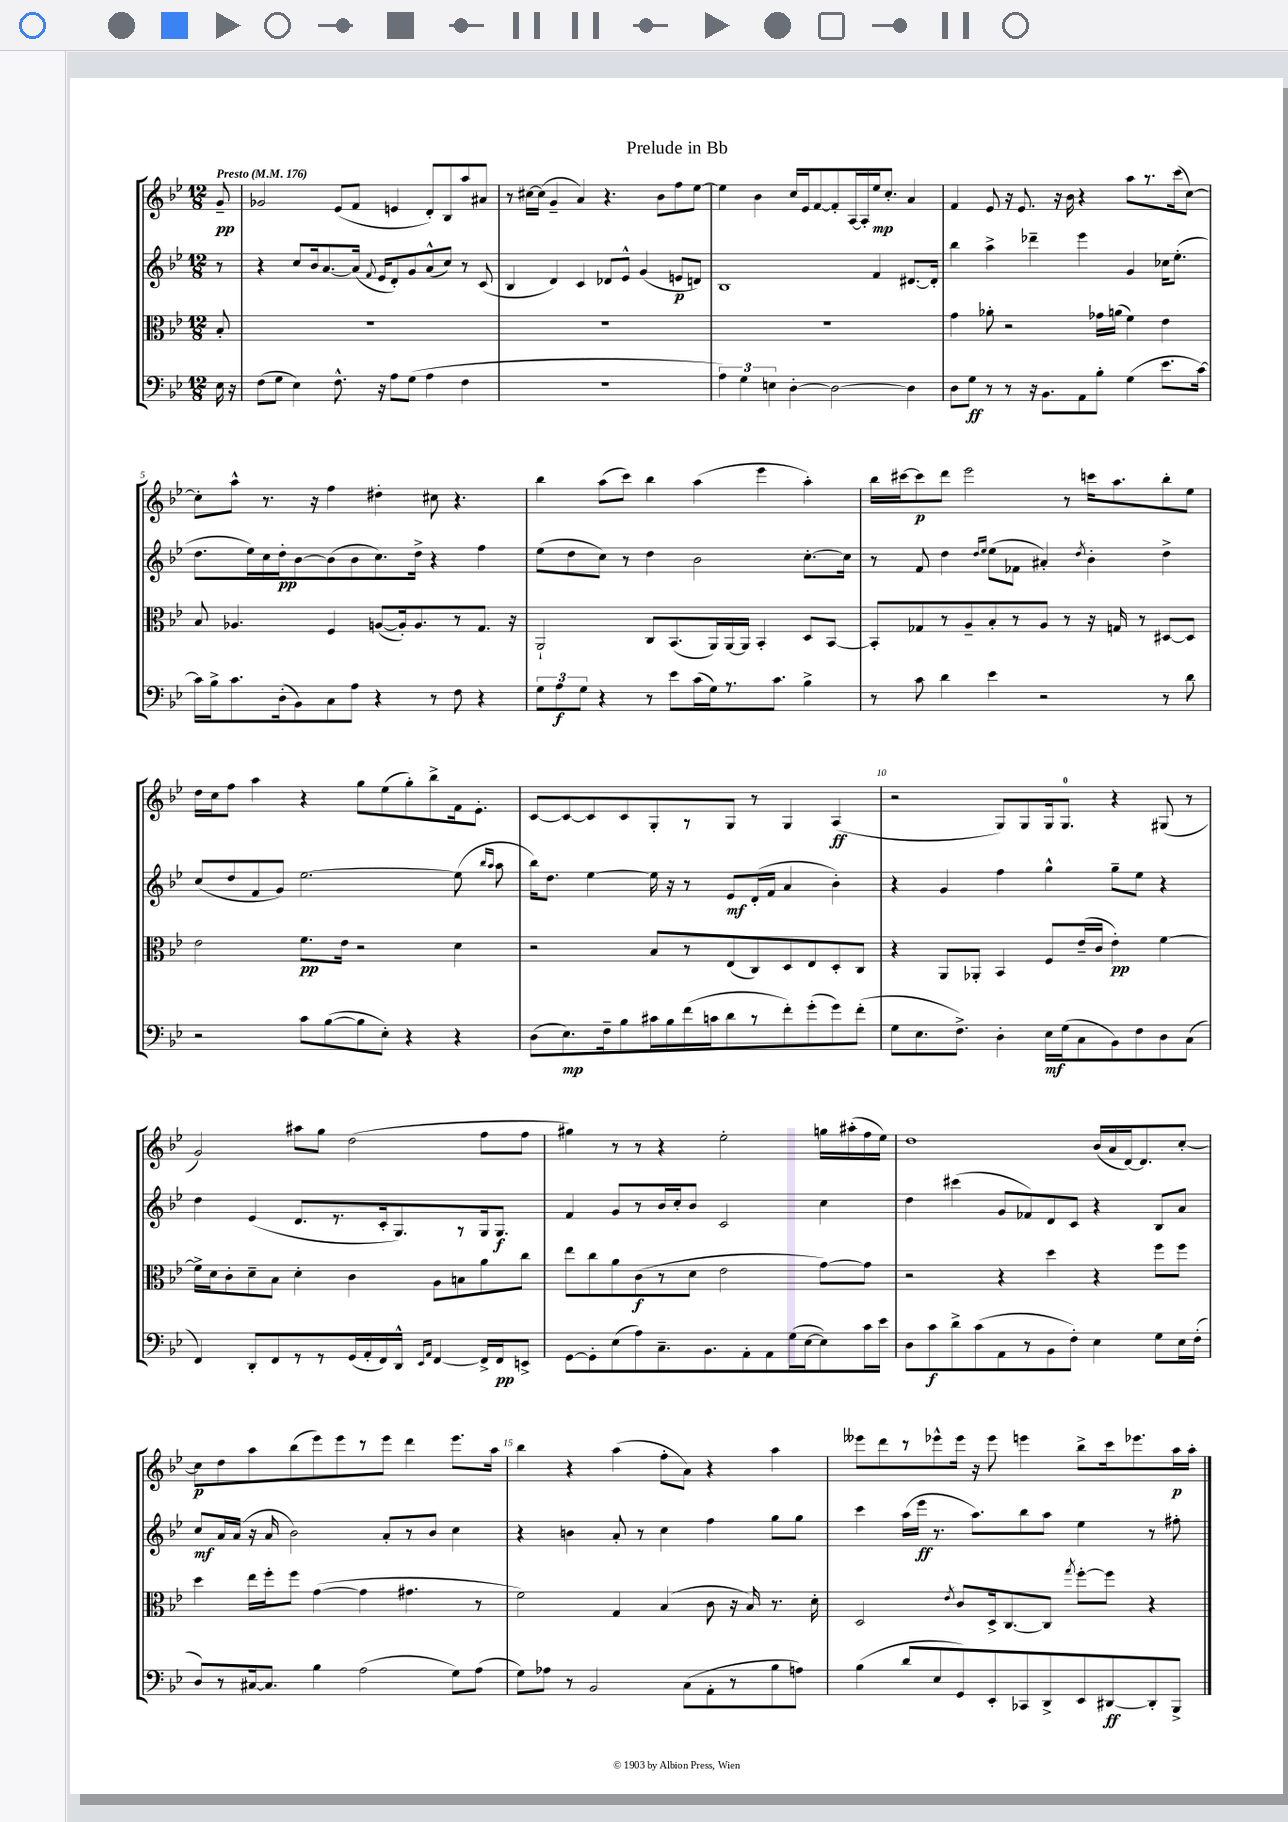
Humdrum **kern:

**kern	**dynam	**kern	**dynam	**kern	**dynam	**kern	**dynam
*part4	*part4	*part3	*part3	*part2	*part2	*part1	*part1
*staff4	*staff4	*staff3	*staff3	*staff2	*staff2	*staff1	*staff1
*clefF4	*	*clefC3	*	*clefG2	*	*clefG2	*
*k[b-e-]	*	*k[b-e-]	*	*k[b-e-]	*	*k[b-e-]	*
*M12/8	*	*M12/8	*	*M12/8	*	*M12/8	*
*MM176	*	*MM176	*	*MM176	*	*MM176	*
=	=	=	=	=	=	=	=
!	!	!	!	!	!	!LO:TX:a:B:t=Presto	!
16E-\	.	8B-'/	.	8r	.	8g~/	pp
16r	.	.	.	.	.	.	.
=1	=1	=1	=1	=1	=1	=1	=1
(8F\L	.	1.r	.	4r	.	2g-X/	.
8G\J	.	.	.	.	.	.	.
4E-\)	.	.	.	8cc/L	.	.	.
.	.	.	.	16b-/k	.	.	.
.	.	.	.	[8.a/	.	.	.
8.F^^\	.	.	.	.	.	(8e-/L	.
.	.	.	.	(16a/Jk]	.	8f/J	.
.	.	.	.	8qqf/	.	.	.
16r	.	.	.	16e-/KL	.	.	.
8A\L	.	.	.	8d'/)	.	4en/	.
(8G\J	.	.	.	8g/	.	.	.
4A\	.	.	.	(8a^^/	.	8d'/L)	.
.	.	.	.	8cc/J)	.	8B-/	.
4F\	.	.	.	8r	.	8aa/	.
.	.	.	.	(8c/	.	8a#X/J	.
=2	=2	=2	=2	=2	=2	=2	=2
1.r	.	1.r	.	4B-/	.	8r	.
.	.	.	.	.	.	[16cc#X\LL	.
.	.	.	.	.	.	(16cc#\JJ]	.
.	.	.	.	4d/)	.	4g~/	.
.	.	.	.	4c/	.	4a/)	.
.	.	.	.	8d-X/L	.	4.r	.
.	.	.	.	8e-^^/J	.	.	.
.	.	.	.	(4g/	.	.	.
.	.	.	.	.	.	8b-\L	.
.	.	.	.	8en/L	p	8ff\	.
.	.	.	.	8dn/J)	.	[8ee-\J	.
=3	=3	=3	=3	=3	=3	=3	=3
6A\)	.	1.r	.	1B-	.	4ee-\]	.
6G\	.	.	.	.	.	.	.
.	.	.	.	.	.	4b-\	.
6En\	.	.	.	.	.	.	.
[4D'\	.	.	.	.	.	16cc/LL	.
.	.	.	.	.	.	16e-/J	.
.	.	.	.	.	.	[8f/	.
2D\_	.	.	.	.	.	8f'/]	.
.	.	.	.	.	.	[16A/L	.
.	.	.	.	.	.	16A'/]	.
.	.	.	.	4f/	.	16ee-/J	mp
.	.	.	.	.	.	8.cc'/J	.
4D\]	.	.	.	[8.d#X/L	.	4a/	.
.	.	.	.	16d#'/Jk]	.	.	.
=4	=4	=4	=4	=4	=4	=4	=4
8D\L	.	4g\	.	4bb-\	.	4f/	.
8G\J	ff	.	.	.	.	.	.
8r	.	8a-X'\	.	4aa^\	.	8e-/	.
8r	.	2r	.	.	.	16r	.
.	.	.	.	.	.	8.e-/	.
16r	.	.	.	4ddd-X~\	.	.	.
8.BB-\L	.	.	.	.	.	.	.
.	.	.	.	.	.	16r	.
.	.	.	.	.	.	16b-\	.
8AA\	.	.	.	4eee-\	.	4r	.
8B-'\J	.	16g-X\LL	.	.	.	.	.
.	.	(16an\JJ	.	.	.	.	.
(4G\	.	4f\)	.	4g/	.	8aa\L	.
.	.	.	.	.	.	8.r	.
8.e-\L	.	4e-\	.	16cc-X\KL	.	.	.
.	.	.	.	(8.ee-'\J	.	(16ccc\k	.
.	.	.	.	.	.	[8cc\J)	.
[16c\Jk)	.	.	.	.	.	.	.
!!LO:LB:g=z
=5	=5	=5	=5	=5	=5	=5	=5
16c\LL]	.	8B-/	.	8.dd\L	.	8cc'\L]	.
16B-^\J	.	.	.	.	.	.	.
8.c\	.	4.A-X/	.	.	.	8aa^^\J	.
.	.	.	.	16ee-\L)	.	.	.
.	.	.	.	16cc\	.	8.r	.
(16D'\k	.	.	.	16dd'\J	pp	.	.
8BB-\)	.	.	.	[8b-\	.	.	.
.	.	.	.	.	.	16r	.
8C\	.	4F/	.	(8b-\]	.	4ff\	.
8A\J	.	.	.	8b-\	.	.	.
4r	.	([8An/L	.	8.cc\)	.	4dd#X'\	.
.	.	16A'/k])	.	.	.	.	.
.	.	8.A/	.	16dd^\Jk	.	.	.
8r	.	.	.	4r	.	8cc#X\	.
8F\	.	8r	.	.	.	4.r	.
4r	.	8.G/J	.	4ff\	.	.	.
.	.	16r	.	.	.	.	.
=6	=6	=6	=6	=6	=6	=6	=6
12G\L	.	2AA`/	.	(8ee-\L	.	4bb-\	.
12A\	f	.	.	.	.	.	.
.	.	.	.	8dd\	.	.	.
12G\J	.	.	.	.	.	.	.
4r	.	.	.	8cc\J)	.	(8aa\L	.
.	.	.	.	8r	.	8ccc\J)	.
8r	.	8C/L	.	4dd\	.	4bb-\	.
8e-\L	.	(8.BB-/	.	.	.	.	.
(16c\L	.	.	.	2b-\	.	(4aa\	.
16G\J)	.	16AA/L)	.	.	.	.	.
8.r	.	[16AA/	.	.	.	.	.
.	.	16AA/JJ]	.	.	.	.	.
.	.	4BB-'/	.	.	.	4eee-\	.
8.c\J	.	.	.	.	.	.	.
4B-^\	.	8D/L	.	[8.cc'\L	.	4aa'\)	.
.	.	[8BB-/J	.	.	.	.	.
.	.	.	.	16cc\Jk]	.	.	.
=7	=7	=7	=7	=7	=7	=7	=7
8r	.	8BB-'/L]	.	8r	.	16bb-\LL	.
.	.	.	.	.	.	[16ccc#X\J	.
8c\	.	8G-X/	.	8f/	.	8ccc#\]	p
4d\	.	8r	.	4dd\	.	8ddd\J	.
.	.	8A~/	.	.	.	2eee-\	.
.	.	.	.	16qqdd/LL	.	.	.
.	.	.	.	16qqee-/JJ	.	.	.
4e-\	.	8B-'/	.	(8ee-\L	.	.	.
.	.	8r	.	8f-X\J	.	.	.
2r	.	8A/J	.	4a#X'/)	.	.	.
.	.	8r	.	.	.	8r	.
.	.	.	.	8qdd/	.	.	.
.	.	16r	.	4b-'\	.	16cccn\KL	.
.	.	16Gn/	.	.	.	8.aa\	.
.	.	8r	.	.	.	.	.
8r	.	[8D#X/L	.	4dd^\	.	8bb-'\	.
8d\	.	8D#/J]	.	.	.	8ee-\J	.
!!LO:LB:g=z
=8	=8	=8	=8	=8	=8	=8	=8
2r	.	2e-\	.	(8cc/L	.	16dd\LL	.
.	.	.	.	.	.	16cc\J	.
.	.	.	.	8dd/	.	8ff\J	.
.	.	.	.	8f/	.	4aa\	.
.	.	.	.	8g/J)	.	.	.
8c\L	.	8.f\L	pp	[2.ee-\	.	4r	.
([8B-\	.	.	.	.	.	.	.
.	.	16e-\Jk	.	.	.	.	.
8B-\]	.	2r	.	.	.	8gg\L	.
8E-'\J)	.	.	.	.	.	(8ee-\	.
4r	.	.	.	.	.	8gg'\)	.
.	.	.	.	.	.	8bb-^\	.
4r	.	4d\	.	(8ee-\]	.	16f\k	.
.	.	.	.	.	.	8.e-'\J	.
.	.	.	.	16qqbb-/LL	.	.	.
.	.	.	.	16qqaa/JJ	.	.	.
.	.	.	.	8aa\	.	.	.
=9	=9	=9	=9	=9	=9	=9	=9
(8D\L	.	2r	.	16bb-\KL)	.	[8c/L	.
.	.	.	.	8.dd\J	.	.	.
8.E-\)	mp	.	.	.	.	8c/_	.
.	.	.	.	[4ee-\	.	8c/]	.
16F~\k	.	.	.	.	.	.	.
8B-\	.	.	.	.	.	8c/	.
16c#X\L	.	8B-/L	.	16ee-\]	.	8G'/	.
16B-\	.	.	.	16r	.	.	.
(16f\	.	8r	.	8r	.	8r	.
16cn\J	.	.	.	.	.	.	.
8d\	.	(8E-/	.	8e-/L	mf	8G/J	.
8r	.	8C/)	.	(16d'/L	.	8r	.
.	.	.	.	16f/JJ	.	.	.
8f'\)	.	8D/	.	4a/	.	4G/	.
(8g'\	.	8E-/	.	.	.	.	.
8g\)	.	8D'/	.	4b-'\)	.	(4A/	ff
(8f'\J	.	8C/J	.	.	.	.	.
=10	=10	=10	=10	=10	=10	=10	=10
8G\L	.	4r	.	4r	.	2r	.
8.E-\	.	.	.	.	.	.	.
.	.	8AA/L	.	4g/	.	.	.
8.F^\J)	.	.	.	.	.	.	.
.	.	8AA-X'/J	.	.	.	.	.
4D'\	.	4BB-/	.	4ff\	.	8G/L)	.
.	.	.	.	.	.	8G/	.
16E-\LL	mf	8F/L	.	4gg^^\	.	16G/k	.
(16G\J	.	.	.	.	.	8.G/J	.
8C\	.	(16e-~/L	.	.	.	.	.
.	.	16c/JJ	.	.	.	.	.
8BB-\)	.	4e-'\)	pp	8gg~\L	.	4r	.
8F\	.	.	.	8ee-\J	.	.	.
8D\	.	[4f\	.	4r	.	(8G#X/	.
(8C\J	.	.	.	.	.	8r	.
!!LO:LB:g=z
=11	=11	=11	=11	=11	=11	=11	=11
4FF/)	.	16f^\LL]	.	4dd\	.	2g/)	.
.	.	16d\J	.	.	.	.	.
.	.	8c'\	.	.	.	.	.
8DD'/L	.	8d~\	.	(4e-/	.	.	.
8FF/	.	8B-\J	.	.	.	.	.
8r	.	4d'\	.	8.d/L	.	8aa#X\L	.
8r	.	.	.	.	.	8gg\J	.
.	.	.	.	8.r	.	.	.
(16GG/L	.	4c\	.	.	.	(2dd\	.
16AA'/	.	.	.	.	.	.	.
16FF/)	.	.	.	16c'/k	.	.	.
16DD^^/JJ	.	.	.	8.G/)	.	.	.
16qqEE-/LL	.	.	.	.	.	.	.
16qqAA/JJ	.	.	.	.	.	.	.
[4FF/	.	8A\L	.	.	.	.	.
.	.	8Bn\	.	8r	.	.	.
16FF^/LL]	.	8a\	.	16G/k	.	8ff\L	.
16FF/J	pp	.	.	8.G/J	f	.	.
8EEn^/J	.	8cc\J	.	.	.	8ff\J	.
=12	=12	=12	=12	=12	=12	=12	=12
[8GG\L	.	8ee-\L	.	4f/	.	4gg#X\)	.
8GG'\]	.	8cc\	.	.	.	.	.
(8E-\	.	8a\	.	8g/L	.	8r	.
8A\)	.	(8c\	f	8r	.	8r	.
8.C~\	.	8r	.	16b-/L	.	4r	.
.	.	.	.	16cc'/J	.	.	.
.	.	8d\J	.	8b-/J	.	.	.
8.BB-\	.	.	.	.	.	.	.
.	.	2e-\	.	2c/	.	2ee-'\	.
8AA'\	.	.	.	.	.	.	.
8AA\	.	.	.	.	.	.	.
(16G\L	.	.	.	.	.	.	.
[16E-\J	.	.	.	.	.	.	.
8E-\])	.	[8g\L)	.	4cc\	.	16ggn\LL	.
.	.	.	.	.	.	(16aa#X'\	.
16c\L	.	8g\J]	.	.	.	16ff\	.
16e-\JJ	.	.	.	.	.	16ee-\JJ)	.
=13	=13	=13	=13	=13	=13	=13	=13
8D\L	.	2r	.	4dd\	.	1dd	.
8c\	f	.	.	.	.	.	.
8d^\	.	.	.	(4ccc#X\	.	.	.
(8c\	.	.	.	.	.	.	.
8AA\	.	4r	.	8g/L	.	.	.
8r	.	.	.	8f-X/)	.	.	.
8BB-\	.	4dd\	.	8d/	.	.	.
8F'\J)	.	.	.	8c/J	.	.	.
4E-\	.	4r	.	4r	.	(16b-/LL	.
.	.	.	.	.	.	16a/	.
.	.	.	.	.	.	[16d/J)	.
.	.	.	.	.	.	8.d/]	.
8G\L	.	8ff\L	.	8B-/L	.	.	.
16E-\L	.	8ff\J	.	8a/J	.	[8cc'/J	.
(16F'\JJ	.	.	.	.	.	.	.
!!LO:LB:g=z
=14	=14	=14	=14	=14	=14	=14	=14
8D/L)	.	4dd\	.	8cc/L	mf	8cc\L]	p
8r	.	.	.	16a/L	.	8dd\	.
.	.	.	.	(16a/JJ	.	.	.
[16C#X/k	.	16ee-\LL	.	16r	.	8aa\	.
8.C#/J]	.	16ff'\J	.	16a/	.	.	.
.	.	8ff\J	.	2b-\)	.	(8bb-\	.
4B-\	.	([4g\	.	.	.	8eee-\)	.
.	.	.	.	.	.	8eee-\	.
(2A\	.	4g\]	.	.	.	8r	.
.	.	.	.	8a'/L	.	8eee-\J	.
.	.	4.g#X\	.	8r	.	4ddd\	.
.	.	.	.	8b-/J	.	.	.
8G\L)	.	.	.	4cc\	.	8.eee-\L	.
(8A\J	.	8r	.	.	.	.	.
.	.	.	.	.	.	16aa\Jk	.
=15	=15	=15	=15	=15	=15	=15	=15
8G\L)	.	2f\)	.	4r	.	4bb-\	.
8A-X\J	.	.	.	.	.	.	.
8r	.	.	.	4bn\	.	4r	.
2BB-/	.	.	.	.	.	.	.
.	.	4G/	.	8a'/	.	(4aa\	.
.	.	.	.	8r	.	.	.
.	.	(4B-/	.	4cc\	.	8ff'\L	.
(8C\L	.	.	.	.	.	8a\J)	.
8AA'\	.	8c\	.	4ff\	.	4r	.
8r	.	16r	.	.	.	.	.
.	.	16B-/)	.	.	.	.	.
8B-\	.	8.r	.	8gg\L	.	4aa\	.
8An\J)	.	.	.	8gg\J	.	.	.
.	.	16d'\	.	.	.	.	.
=16	=16	=16	=16	=16	=16	=16	=16
(4B-\	.	2D/	.	4ccc\	.	8eee--X\L	.
.	.	.	.	.	.	8ddd\	.
8d/L	.	.	.	(16aa\LL	.	8r	.
.	.	.	.	16eee-\JJ	ff	.	.
8E-/	.	.	.	8.r	.	8eee-X^^\	.
.	.	8qe-/	.	.	.	.	.
8GG/)	.	8c/L	.	.	.	16eee-\Jk	.
.	.	.	.	8.aa\L)	.	16r	.
8EE-'/	.	16D^/k	.	.	.	8eee-\	.
.	.	[8.C/	.	.	.	.	.
8CC-X/	.	.	.	8bb-\	.	4eeen\	.
8DD^/	.	8C/J]	.	8aa\J	.	.	.
.	.	8qgg/	.	.	.	.	.
8EE-/	.	[8ff'\L	.	4ee-\	.	8bb-^\L	.
[8DD#X/	ff	8ff\J]	.	.	.	16ccc\k	.
.	.	.	.	.	.	8.eee-X\	.
8DD#'/]	.	4r	.	8r	.	.	.
8BBB-^/J	.	.	.	8ff#X'\	.	16aa\L	p
.	.	.	.	.	.	16aa'\JJ	.
==	==	==	==	==	==	==	==
*-	*-	*-	*-	*-	*-	*-	*-
